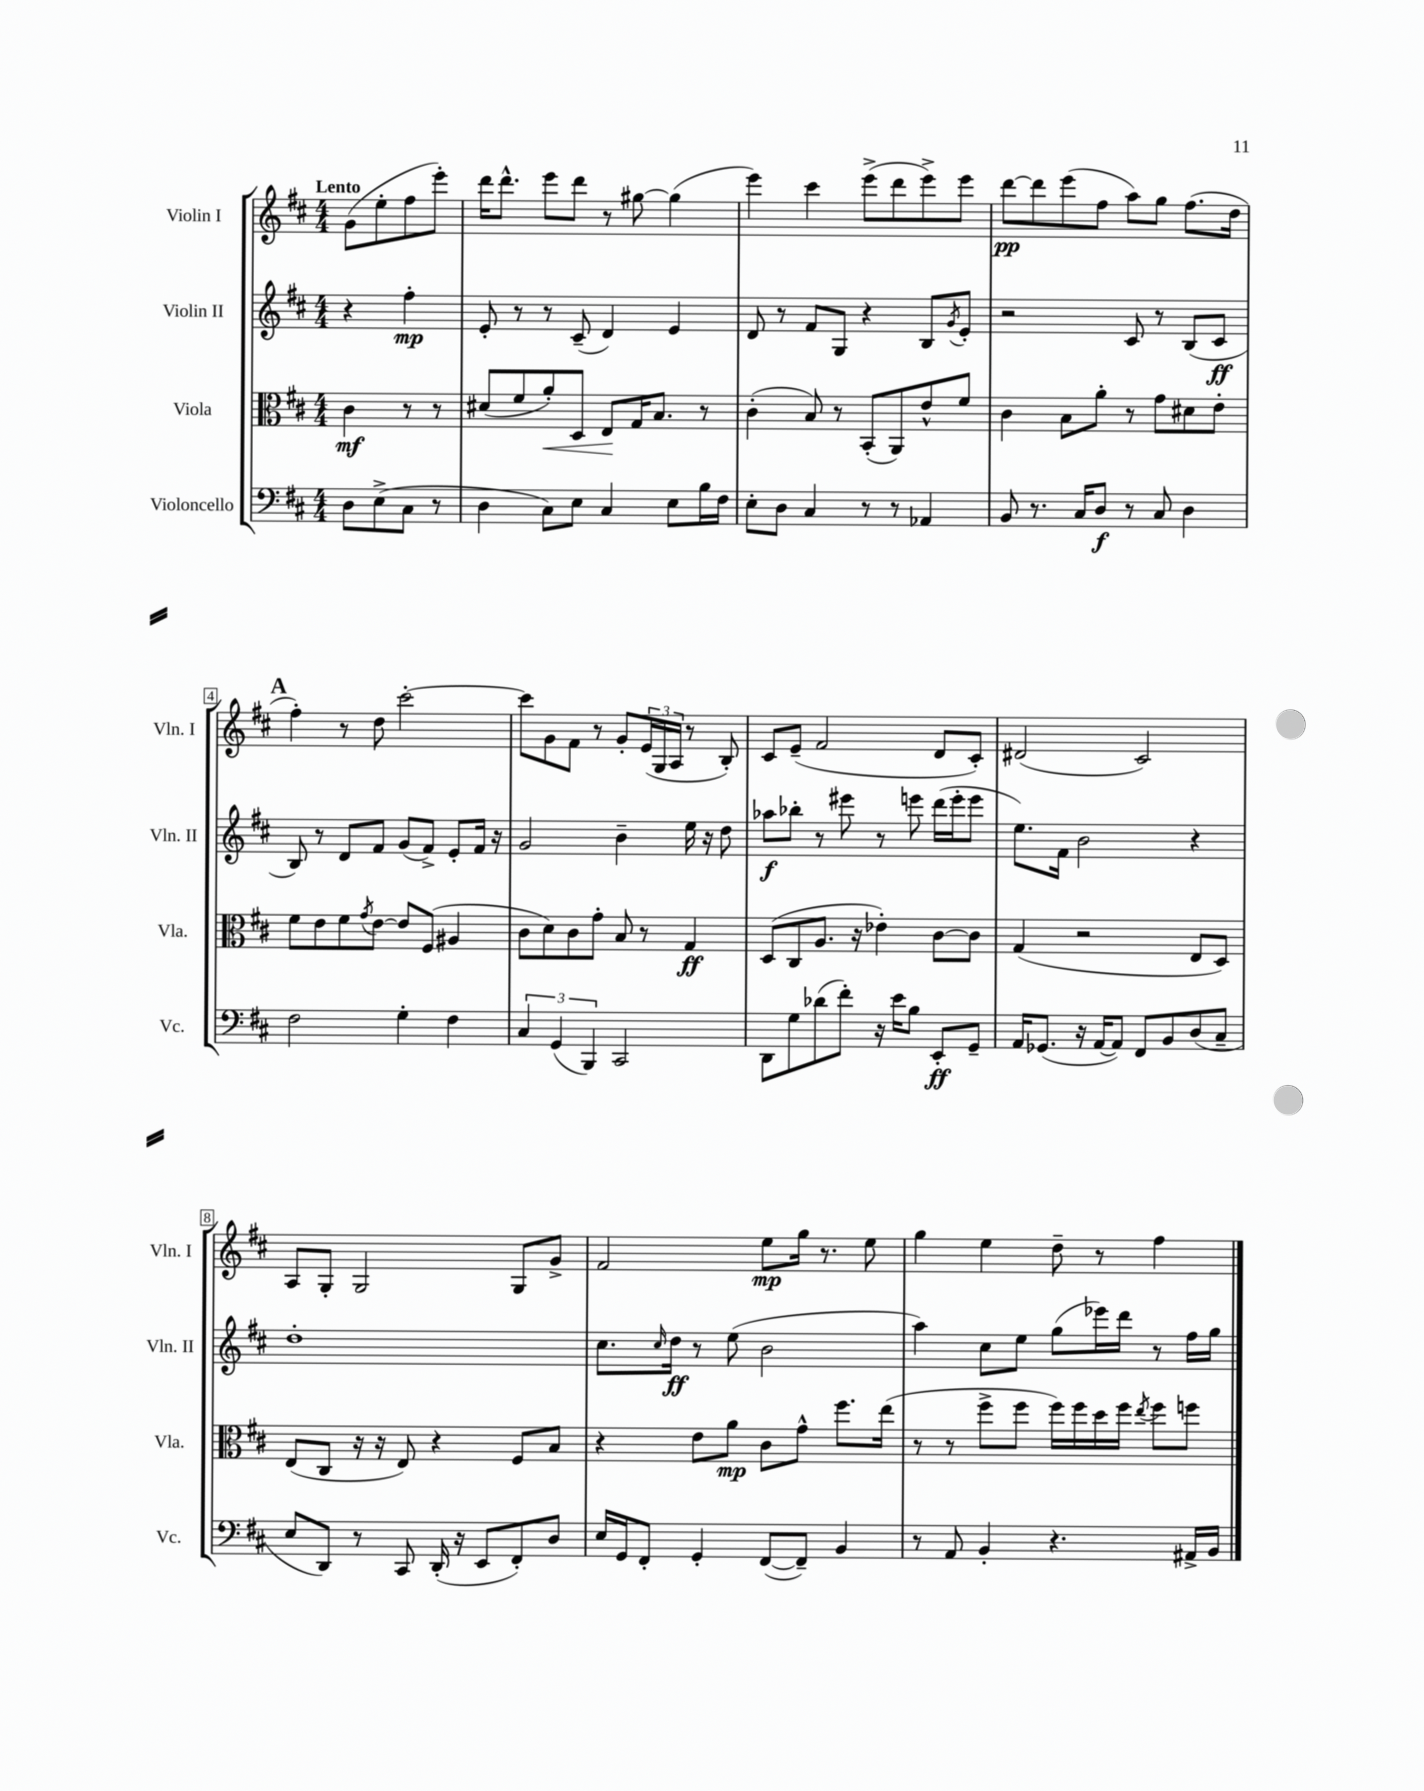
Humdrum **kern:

**kern	**kern	**kern	**kern
*staff4	*staff3	*staff2	*staff1
*clefF4	*clefC3	*clefG2	*clefG2
*k[f#c#]	*k[f#c#]	*k[f#c#]	*k[f#c#]
*M4/4	*M4/4	*M4/4	*M4/4
8D	4c#	4r	(8g
(8E^	.	.	8ee'
8C#	8r	4ff#'	8ff#
8r	8r	.	8eee')
=	=	=	=
4D	(8d#	8e'	16ddd
.	.	.	8.ddd^^
.	8f#	8r	.
8C#)	8a')	8r	8eee
8E	8D	(8c#~	8ddd
4C#	8E	4d)	8r
.	16G	.	[8gg#
.	8.B	.	.
8E	.	4e	(4gg#]
16B	8r	.	.
16F#	.	.	.
=	=	=	=
8E'	(4c#'	8d	4eee)
8D	.	8r	.
4C#	8B)	8f#	4ccc#
.	8r	8G	.
8r	(8BB'	4r	(8eee^
8r	8AA)	.	8ddd
4AA-	8e^^	8B	8eee^)
.	.	8qg	.
.	8f#	8e'	8eee
=	=	=	=
8BB	4c#	2r	[8ddd
8.r	.	.	8ddd]
.	8B	.	(8eee
16C#	.	.	.
8D	8a'	.	8ff#
8r	8r	8c#	8aa)
8C#	8g	8r	8gg
4D	8d#	(8B	(8.ff#
.	8e'	8c#	.
.	.	.	16dd
=	=	=	=
2F#	8f#	8B)	4ff#')
.	8e	8r	.
.	8f#	8d	8r
.	8qg	.	.
.	[8e	8f#	8dd
4G'	8e]	(8g	[2ccc#'
.	(8F#	8f#^)	.
4F#	4A#	8e'	.
.	.	16f#	.
.	.	16r	.
=	=	=	=
6C#	8c#	2g	8ccc#]
.	8d)	.	8g
(6GG	.	.	.
.	8c#	.	8f#
6BBB)	.	.	.
.	8g'	.	8r
2CC#	8B	4b~	8g'
.	8r	.	(24e
.	.	.	24G
.	.	.	24A
.	4G	16ee	8r
.	.	16r	.
.	.	8dd	8B')
=	=	=	=
8DD	(8D	8aa-	8c#
8G	8C#	8bb-'	(8e~
(8d-	8.A	8r	2f#
8f#')	.	8eee#	.
.	16r	.	.
16r	4e-')	8r	.
16e	.	.	.
8B	.	8eee	.
8EE'	[8c#	(16ddd	8d
.	.	16eee'	.
8GG~	8c#]	8eee	8c#')
=	=	=	=
16AA	(4G	8.ee)	(2d#
(8.GG-	.	.	.
.	.	16f#	.
16r	2r	2b	.
[16AA	.	.	.
8AA])	.	.	.
8FF#	.	.	2c#)
8BB	.	.	.
(8D	8E	4r	.
8C#~	8D)	.	.
=	=	=	=
8E	(8E	1dd'	8A
8DD)	8C#	.	8G'
8r	16r	.	2G
.	16r	.	.
8CC#	8E)	.	.
(16DD'	4r	.	.
16r	.	.	.
8EE	.	.	.
8FF#')	8F#	.	8G
8D	8B	.	8g^
=	=	=	=
16E	4r	8.cc#	2f#
16GG	.	.	.
8FF#'	.	.	.
.	.	16qqcc#	.
.	.	16dd	.
4GG'	8e	8r	.
.	8a	(8ee	.
([8FF#	8c#	2b	8ee
8FF#~])	8g^^	.	16gg
.	.	.	8.r
4BB	8.ff#	.	.
.	.	.	8ee
.	(16ee	.	.
=	=	=	=
8r	8r	4aa)	4gg
8AA	8r	.	.
4BB'	8ff#^	8cc#	4ee
.	8ff#	8ee	.
4.r	16ff#)	(8gg	8dd~
.	16ff#	.	.
.	16dd	16eee-)	8r
.	16ff#	16ddd	.
.	8qee	.	.
.	8ff#	8r	4ff#
16AA#^	8ff	16ff#	.
16BB	.	16gg	.
==	==	==	==
*-	*-	*-	*-
